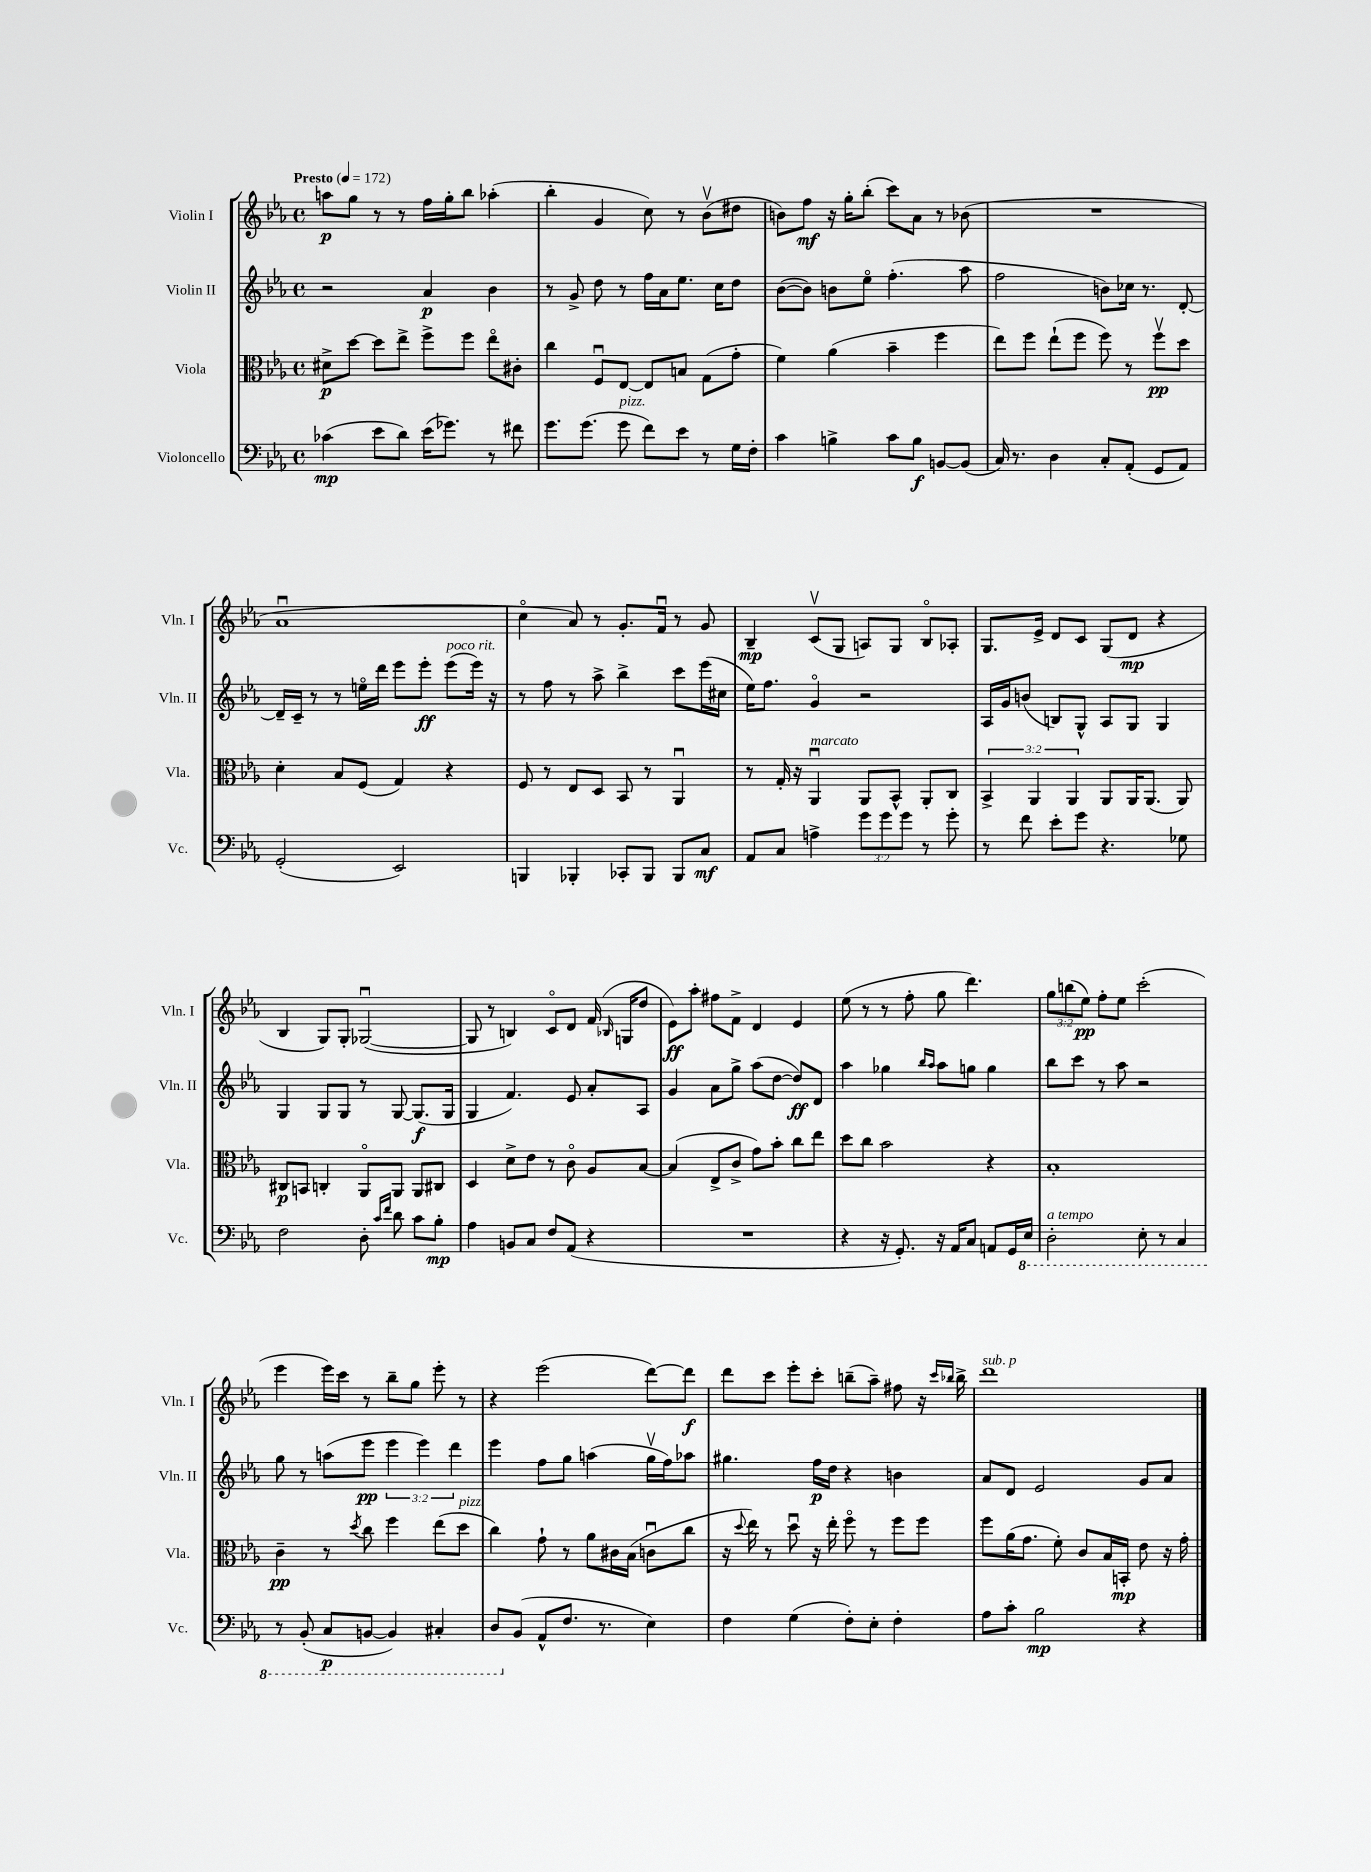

**kern	**dynam	**kern	**dynam	**kern	**dynam	**kern	**dynam
*part4	*part4	*part3	*part3	*part2	*part2	*part1	*part1
*staff4	*staff4	*staff3	*staff3	*staff2	*staff2	*staff1	*staff1
*I"Violoncello	*	*I"Viola	*	*I"Violin II	*	*I"Violin I	*
*I'Vc.	*	*I'Vla.	*	*I'Vln. II	*	*I'Vln. I	*
*clefF4	*	*clefC3	*	*clefG2	*	*clefG2	*
*k[b-e-a-]	*	*k[b-e-a-]	*	*k[b-e-a-]	*	*k[b-e-a-]	*
*M4/4	*	*M4/4	*	*M4/4	*	*M4/4	*
*met(c)	*	*met(c)	*	*met(c)	*	*met(c)	*
*MM172	*	*MM172	*	*MM172	*	*MM172	*
=1	=1	=1	=1	=1	=1	=1	=1
!	!	!	!	!	!	!LO:TX:a:B:t=Presto	!
(4c-X\	mp	8d#X^\L	p	2r	.	8aan\L	p
.	.	[8dd\J	.	.	.	8gg\J	.
8e-\L	.	8dd\L]	.	.	.	8r	.
8d\J)	.	8ee-^\J	.	.	.	8r	.
(16e-\KL	.	8ff^\L	.	4a-/	p	16ff\LL	.
8.g-X\J)	.	.	.	.	.	16gg'\J	.
.	.	8ff\J	.	.	.	8bb-\J	.
8r	.	8ee-\L	.	4b-\	.	(4aa-X'\	.
8f#X\	.	8c#X'\J	.	.	.	.	.
=2	=2	=2	=2	=2	=2	=2	=2
8.g\L	.	4cc\	.	8r	.	4bb-'\	.
.	.	.	.	8g^/	.	.	.
(8.g\J	.	.	.	.	.	.	.
.	.	8Fu/L	.	8dd\	.	4g/	.
!LO:TX:a:i:t=pizz.	!	!	!	!	!	!	!
8g\	.	[8E-/J	.	8r	.	.	.
8f\L)	.	8E-/L]	.	16ff\LL	.	8cc\)	.
.	.	.	.	16a-\J	.	.	.
8e-\J	.	8Bn/J	.	8.ee-\J	.	8r	.
8r	.	(8G\L	.	.	.	(8b-v\L	.
.	.	.	.	16cc\KL	.	.	.
16G\LL	.	8g'\J	.	8dd\J	.	8dd#X\J	.
16F'\JJ	.	.	.	.	.	.	.
=3	=3	=3	=3	=3	=3	=3	=3
4c\	.	4f\)	.	([8b-\L	.	8bn\L)	.
.	.	.	.	8b-\J])	.	8ff\J	mf
4Bn^\	.	(4a-\	.	8bn\L	.	16r	.
.	.	.	.	.	.	16gg'\KL	.
.	.	.	.	8ee-\J	.	(8bb-'\J	.
8c\L	.	4b-~\	.	(4.ff'\	.	8ccc\L)	.
8B\J	f	.	.	.	.	8a-\J	.
[8BBn/L	.	4ff\	.	.	.	8r	.
(8BB/J]	.	.	.	8aa-\	.	(8b-X\	.
=4	=4	=4	=4	=4	=4	=4	=4
16C/)	.	8ee-\L)	.	2ff\	.	1r	.
8.r	.	.	.	.	.	.	.
.	.	8ff\J	.	.	.	.	.
4D\	.	(8ee-`\L	.	.	.	.	.
.	.	8ff\J	.	.	.	.	.
8C'/L	.	8ff\)	.	8bn\L)	.	.	.
(8AA-'/J	.	8r	.	16cc-X\Jk	.	.	.
.	.	.	.	8.r	.	.	.
8GG/L	.	8ffv\L	pp	.	.	.	.
8AA-/J)	.	8dd\J	.	[8d'/	.	.	.
!!LO:LB:g=z
=5	=5	=5	=5	=5	=5	=5	=5
(2GG'/	.	4d'\	.	16d~/LL]	.	1a-u	.
.	.	.	.	16c~/JJ	.	.	.
.	.	.	.	8r	.	.	.
.	.	8B-/L	.	8r	.	.	.
.	.	(8F/J	.	16een\LL	.	.	.
.	.	.	.	16ddd\JJ	.	.	.
2EE-/)	.	4G/)	.	8eee-\L	.	.	.
.	.	.	.	8eee-'\J	ff	.	.
!	!	!	!	!LO:TX:a:i:t=poco rit.	!	!	!
.	.	4r	.	(8eee-\L	.	.	.
.	.	.	.	16eee-\Jk)	.	.	.
.	.	.	.	16r	.	.	.
=6	=6	=6	=6	=6	=6	=6	=6
4BBBn/	.	8F/	.	8r	.	4cc\	.
.	.	8r	.	8ff\	.	.	.
4BBB-X'/	.	8E-/L	.	8r	.	8a-/)	.
.	.	8D/J	.	8aa-^\	.	8r	.
8CC-X'/L	.	8BB-/	.	4bb-^\	.	8.g'/L	.
8BBB-/J	.	8r	.	.	.	.	.
.	.	.	.	.	.	16fu/Jk	.
8BBB-/L	.	4AA-u/	.	8ccc\L	.	8r	.
8C/J	mf	.	.	(16eee-\L	.	8g/	.
.	.	.	.	16cc#X\JJ	.	.	.
=7	=7	=7	=7	=7	=7	=7	=7
8AA-/L	.	8r	.	16ee-\KL)	.	4B-~/	mp
.	.	.	.	8.ff\J	.	.	.
8C/J	.	16G'/	.	.	.	.	.
.	.	16r	.	.	.	.	.
!	!	!LO:TX:a:i:t=marcato	!	!	!	!	!
4An^\	.	4AA-u/	.	4g/	.	(8cv/L	.
.	.	.	.	.	.	8G/J	.
12g\L	.	8AA-/L	.	2r	.	8An/L)	.
12g\	.	.	.	.	.	.	.
.	.	8BB-^^/J	.	.	.	8G/J	.
12g\J	.	.	.	.	.	.	.
8r	.	8AA-'/L	.	.	.	8B-/L	.
8g'\	.	8C/J	.	.	.	8A-X'/J	.
=8	=8	=8	=8	=8	=8	=8	=8
8r	.	6BB-^/	.	16A-/LL	.	8.G/L	.
.	.	.	.	16g/J	.	.	.
8f\	.	.	.	(8bn/J	.	.	.
.	.	6AA-/	.	.	.	.	.
.	.	.	.	.	.	16e-^/Jk	.
8e-'\L	.	.	.	8Bn/L)	.	8d/L	.
.	.	6AA-/	.	.	.	.	.
8g\J	.	.	.	8G^^/J	.	8c/J	.
4.r	.	8AA-/L	.	8A-/L	.	(8G/L	.
.	.	16AA-/K	.	8G/J	.	8d/J	mp
.	.	(8.AA-/J	.	.	.	.	.
.	.	.	.	4G/	.	4r	.
8G-X\	.	8AA-/)	.	.	.	.	.
!!LO:LB:g=z
=9	=9	=9	=9	=9	=9	=9	=9
2F\	.	8C#X/L	p	4G/	.	4B-/	.
.	.	8BBn/J	.	.	.	.	.
.	.	4Cn'/	.	8G/L	.	8G/L)	.
.	.	.	.	8G/J	.	8G'/J	.
8D'\	.	8AA-/L	.	8r	.	([2G-Xu/	.
16qqc/LL	.	.	.	.	.	.	.
16qqf/JJ	.	.	.	.	.	.	.
8d\	.	8AA-/J	.	[8G/	.	.	.
8c\L	.	8AA-/L	.	(8.G/L]	f	.	.
8B-'\J	mp	8C#X/J	.	.	.	.	.
.	.	.	.	16G/Jk	.	.	.
=10	=10	=10	=10	=10	=10	=10	=10
4A-\	.	4D/	.	4G/	.	8G-/]	.
.	.	.	.	.	.	8r	.
8BBn/L	.	8d^\L	.	4.f/)	.	4Bn/)	.
8C/J	.	8e-\J	.	.	.	.	.
8F/L	.	8r	.	.	.	8c/L	.
(8AA-/J	.	8c\	.	8e-/	.	8d/J	.
4r	.	8A-/L	.	8a-'/L	.	(16f/	.
.	.	.	.	.	.	16qqB-X/	.
.	.	.	.	.	.	16Gn/KL	.
.	.	[8B-/J	.	8A-/J	.	8dd/J	.
=11	=11	=11	=11	=11	=11	=11	=11
1r	.	(4B-/]	.	4g/	.	8e-\L)	ff
.	.	.	.	.	.	8aa-'\J	.
.	.	8E-^/L	.	8a-\L	.	8ff#X\L	.
.	.	8c^/J	.	8gg^\J	.	8f^\J	.
.	.	8g\L)	.	(8aa-\L	.	4d/	.
.	.	8b-'\J	.	[8dd\J	.	.	.
.	.	8cc\L	.	8dd/L])	ff	4e-/	.
.	.	8ee-\J	.	8d/J	.	.	.
=12	=12	=12	=12	=12	=12	=12	=12
4r	.	8dd\L	.	4aa-\	.	(8ee-\	.
.	.	8cc\J	.	.	.	8r	.
16r	.	2b-\	.	4gg-X\	.	8r	.
8.GG'/)	.	.	.	.	.	.	.
.	.	.	.	.	.	8ff'\	.
.	.	.	.	16qqbb-/LL	.	.	.
.	.	.	.	16qqaa-/JJ	.	.	.
16r	.	.	.	8aa-\L	.	8gg\	.
16AA-/KL	.	.	.	.	.	.	.
8C/J	.	.	.	8ggn\J	.	4.ddd\)	.
8AAn/L	.	4r	.	4gg\	.	.	.
16GG/L	.	.	.	.	.	.	.
*8ba	*	*	*	*	*	*	*
16EE-/JJ	.	.	.	.	.	.	.
=13	=13	=13	=13	=13	=13	=13	=13
!LO:TX:a:i:t=a tempo	!	!	!	!	!	!	!
2DD'\	.	1B-'	.	8bb-\L	.	12gg\L	.
.	.	.	.	.	.	(12bbn\	.
.	.	.	.	8ccc\J	.	.	.
.	.	.	.	.	.	12ee-\J)	pp
.	.	.	.	8r	.	8ff'\L	.
.	.	.	.	8aa-\	.	8ee-\J	.
8EE-'\	.	.	.	2r	.	(2ccc'\	.
8r	.	.	.	.	.	.	.
4CC/	.	.	.	.	.	.	.
!!LO:LB:g=z
=14	=14	=14	=14	=14	=14	=14	=14
8r	.	4c~\	pp	8gg\	.	4eee-\	.
(8BBB-'/	.	.	.	8r	.	.	.
8CC/L	p	8r	.	(8aan\L	.	16eee-\LL)	.
.	.	.	.	.	.	16ccc\JJ	.
.	.	8qdd/	.	.	.	.	.
[8BBBn/J	.	8cc\	.	8eee-\J	pp	8r	.
4BBB/])	.	4ff\	.	6eee-\	.	8bb-~\L	.
.	.	.	.	.	.	8gg\J	.
.	.	.	.	6eee-\)	.	.	.
4CC#X'/	.	(8ee-\L	.	.	.	8eee-'\	.
.	.	.	.	6ddd\	.	.	.
!	!	!LO:TX:a:i:t=pizz.	!	!	!	!	!
.	.	8dd\J	.	.	.	8r	.
=15	=15	=15	=15	=15	=15	=15	=15
8DD/L	.	4cc\)	.	4eee-\	.	4r	.
*X8ba	*	*	*	*	*	*	*
(8BB-/J	.	.	.	.	.	.	.
8AA-^^/L	.	8g`\	.	8ff\L	.	(2eee-\	.
8.F/J	.	8r	.	8gg\J	.	.	.
.	.	8a-\L	.	(4aan\	.	.	.
8.r	.	.	.	.	.	.	.
.	.	16c#X\L	.	.	.	.	.
.	.	(16B-\JJ	.	.	.	.	.
4E-\)	.	8cnu\L	.	16ggv\LL	.	[8ddd\L)	.
.	.	.	.	16ff\J)	.	.	.
.	.	8cc\J	.	8aa-X\J	.	8ddd\J]	f
=16	=16	=16	=16	=16	=16	=16	=16
4F\	.	16r	.	4.gg#X\	.	8ddd\L	.
.	.	8qqdd/	.	.	.	.	.
.	.	16ee-\)	.	.	.	.	.
.	.	8r	.	.	.	8ccc\J	.
(4G\	.	8ddu\	.	.	.	8eee-'\L	.
.	.	16r	.	16ff\LL	p	8ccc'\J	.
.	.	16ee-'\	.	16dd\JJ	.	.	.
8F'\L)	.	8ff\	.	4r	.	(8bbn~\L	.
8E-'\J	.	8r	.	.	.	8aa-~\J)	.
4F'\	.	8ff\L	.	4bn\	.	8ff#X\	.
.	.	8ff\J	.	.	.	16r	.
.	.	.	.	.	.	16qqccc/LL	.
.	.	.	.	.	.	16qqbb-X/JJ	.
.	.	.	.	.	.	16bb-^\	.
=17	=17	=17	=17	=17	=17	=17	=17
!	!	!	!	!	!	!LO:TX:a:i:t=sub. p	!
8A-\L	.	8ff\L	.	8a-/L	.	1ddd	.
8c'\J	.	(16a-\K	.	8d/J	.	.	.
.	.	8.g\J	.	.	.	.	.
2B-\	mp	.	.	2e-/	.	.	.
.	.	8f'\)	.	.	.	.	.
.	.	8c/L	.	.	.	.	.
.	.	16B-/L	.	.	.	.	.
.	.	16BBn'/JJ	mp	.	.	.	.
4r	.	8e-\	.	8g/L	.	.	.
.	.	16r	.	8a-/J	.	.	.
.	.	16g'\	.	.	.	.	.
==	==	==	==	==	==	==	==
*-	*-	*-	*-	*-	*-	*-	*-
